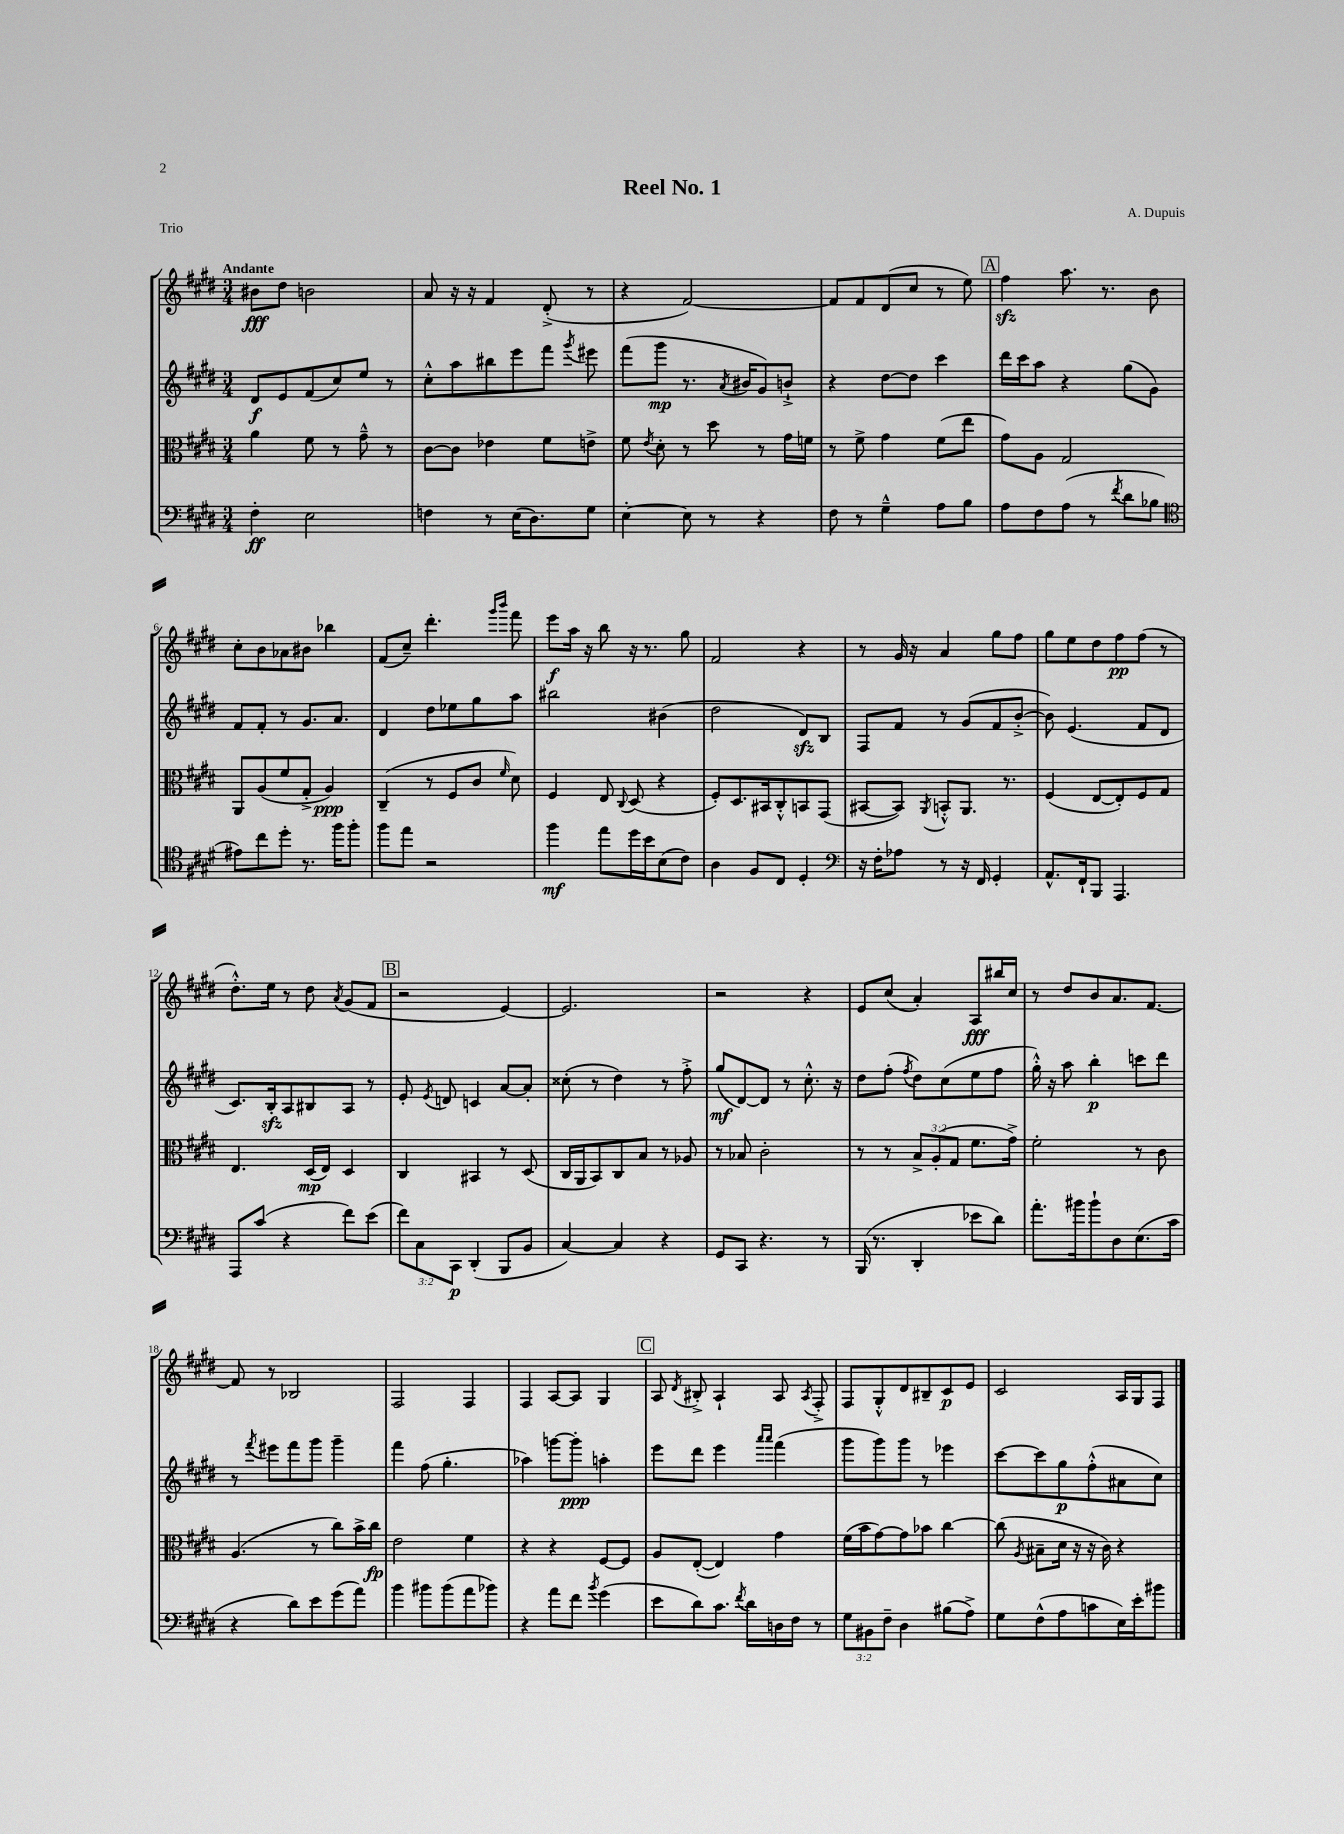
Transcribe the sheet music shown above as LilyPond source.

\header { title = "Reel No. 1" composer = "A. Dupuis" piece = "Trio" }
<<
\new StaffGroup <<
\new Staff = "s0" {
    \clef treble \key e \major \numericTimeSignature \time 3/4 \tempo "Andante"
    \autoBeamOff bis'8[\fff dis''8] b'2 |
    a'8 r16 r16 fis'4 dis'8-.->( r8 |
    r4 fis'2~) |
    fis'8[ fis'8 dis'8( cis''8] r8 e''8) |
    \mark \markup { \box "A" } fis''4\sfz a''8. r8. b'8 |
    cis''8[-. b'8 aes'8 bis'8] bes''4 |
    fis'8[( cis''8]--) dis'''4.-. \grace { gis'''16[ b'''16] } fis'''8 |
    e'''8[\f a''16] r16 b''8 r16 r8. gis''8 |
    fis'2 r4 |
    r8 gis'16 r16 a'4 gis''8[ fis''8] |
    gis''8[ e''8 dis''8 fis''8\pp fis''8]( r8 |
    dis''8.[-.-^) e''16] r8 dis''8 \acciaccatura { a'8 } gis'8[( fis'8] |
    \mark \markup { \box "B" } r2 e'4~) |
    e'2. |
    r2 r4 |
    e'8[ cis''8]( a'4-.) a8[\fff bis''16 cis''16] |
    r8 dis''8[ b'8 a'8. fis'8.]~ |
    fis'8 r8 bes2 |
    fis2 fis4 |
    fis4 a8[~ a8] gis4 |
    \mark \markup { \box "C" } a8 \acciaccatura { dis'8 } bis8-.-> a4-! a8 \acciaccatura { a8 } fis8-.-> |
    fis8[ gis8-.-^ dis'8 bis8-- cis'8\p e'8] |
    cis'2 a16[ gis16 fis8] \bar "|." |
}
\new Staff = "s1" {
    \clef treble \key e \major \numericTimeSignature \time 3/4
    \autoBeamOff dis'8[\f e'8 fis'8( cis''8) e''8] r8 |
    cis''8[-.-^ a''8 bis''8 e'''8 fis'''8] \acciaccatura { gis'''8 } eis'''8 |
    fis'''8[( gis'''8]\mp r8. \acciaccatura { a'8 } bis'16[ gis'8) b'8]-!-> |
    r4 dis''8[~ dis''8] cis'''4 |
    \mark \markup { \box "A" } dis'''16[ cis'''16 a''8] r4 gis''8[( gis'8]) |
    fis'8[ fis'8]-. r8 gis'8.[ a'8.] |
    dis'4 dis''8[ ees''8 gis''8 a''8] |
    bis''2 bis'4( |
    dis''2 dis'8[\sfz) b8] |
    fis8[ fis'8] r8 gis'8[( fis'8 b'8]~-.-> |
    b'8) e'4.( fis'8[ dis'8] |
    cis'8.[) b16-.\sfz a8 bis8 a8] r8 |
    \mark \markup { \box "B" } e'8-. \acciaccatura { e'8 } d'8 c'4 a'8[~ a'8]-. |
    cisis''8-.( r8 dis''4) r8 fis''8-.-> |
    gis''8[\mf( dis'8~) dis'8] r8 cis''8.-.-^ r16 |
    dis''8[ fis''8]-.( \acciaccatura { fis''8 } dis''8[) cis''8( e''8 fis''8] |
    gis''16-.-^) r16 a''8 b''4-.\p c'''8[ dis'''8] |
    r8 \acciaccatura { fis'''8 } eis'''8[ fis'''8 gis'''8] gis'''4-- |
    fis'''4 fis''8( gis''4.-. |
    aes''4) g'''8[~ g'''8]-.\ppp a''4-. |
    \mark \markup { \box "C" } e'''8[ dis'''8] e'''4 \grace { a'''16[ a'''16] } fis'''4( |
    gis'''8[ gis'''8) gis'''8] r8 ees'''4 |
    cis'''8[~ cis'''8 gis''8\p fis''8-.-^( ais'8 cis''8]) \bar "|." |
}
\new Staff = "s2" {
    \clef alto \key e \major \numericTimeSignature \time 3/4 \override Staff.TupletNumber.text = #tuplet-number::calc-fraction-text
    \autoBeamOff a'4 fis'8 r8 gis'8---^ r8 |
    cis'8[~ cis'8] ees'4 fis'8[ e'8]-> |
    fis'8 \acciaccatura { e'8 } dis'8-. r8 dis''8 r8 gis'16[ f'16] |
    r8 fis'8-> gis'4 fis'8[( e''8] |
    \mark \markup { \box "A" } gis'8[) a8] gis2 |
    a,8[ a8( fis'8 gis8]-.-> a4\ppp) |
    cis4--( r8 fis8[ cis'8] \grace { fis'16 } dis'8) |
    fis4 e8 \appoggiatura { cis8 } dis8( r4 |
    fis8[-.) dis8. bis,16 cis8-.-^ b,8 gis,8]( |
    bis,8[~ bis,8]) \acciaccatura { a,8 } b,8[-.-^ a,8.] r8. |
    fis4( e8[~ e8-.) fis8 gis8] |
    e4. dis16[\mp( e16]) dis4 |
    \mark \markup { \box "B" } cis4 bis,4 r8 dis8( |
    cis16[ a,16 b,8) cis8 b8] r8 aes8 |
    r8 bes8 cis'2-. |
    r8 r8 \tuplet 3/2 { b8[-> a8-.( gis8] } fis'8.[ gis'16]->) |
    fis'2-. r8 cis'8 |
    a4.( r8 cis''8[) b'16-> cis''16]\fp |
    e'2 fis'4 |
    r4 r4 fis8[~ fis8] |
    \mark \markup { \box "C" } a8[ e8]~-.( e4) gis'4 |
    fis'16[( b'16 gis'8~) gis'8 bes'8] cis''4~ |
    cis''8( \acciaccatura { a8 } bis8[-- dis'16] r16 r16 cis'16) r4 \bar "|." |
}
\new Staff = "s3" {
    \clef bass \key e \major \numericTimeSignature \time 3/4 \override Staff.TupletNumber.text = #tuplet-number::calc-fraction-text
    \autoBeamOff fis4-.\ff e2 |
    f4 r8 e16[( dis8.) gis8] |
    e4~-. e8 r8 r4 |
    fis8 r8 gis4---^ a8[ b8] |
    \mark \markup { \box "A" } a8[ fis8 a8]( r8 \acciaccatura { fis'8 } dis'8[ bes8] |
    \clef tenor eis'8[) cis''8 dis''8]-. r8. fis''16[ fis''8]-. |
    fis''8[ e''8] r2 |
    fis''4\mf e''8[ dis''16 b'16 b8( cis'8]) |
    a4 fis8[ cis8] dis4-. |
    \clef bass r16 fis16[-. aes8] r8 r16 fis,16 gis,4-. |
    a,8.[-^ fis,16-! b,,8] a,,4. |
    a,,8[ cis'8]( r4 fis'8[) e'8]( |
    \mark \markup { \box "B" } \tuplet 3/2 { fis'8[) cis8 cis,8]\p } dis,4-.( b,,8[ b,8] |
    cis4~) cis4 r4 |
    gis,8[ cis,8] r4. r8 |
    b,,16( r8. dis,4-. ees'8[ dis'8]) |
    a'8.[-. bis'16 bis'8-! dis8 e8.( cis'16] |
    r4 dis'8[) e'8 gis'8( a'8]) |
    b'4 bis'8[ bis'8( a'8 bes'8]) |
    r4 a'8[ fis'8] \acciaccatura { b'8 } gis'4( |
    \mark \markup { \box "C" } e'8[ dis'8) cis'8.] \acciaccatura { fis'8 } dis'16[ d16 fis16] r8 |
    \tuplet 3/2 { gis8[ bis,8 fis8]-- } dis4 bis8[( a8]->) |
    gis8[ fis8-^( a8 c'8 e16) e'16-. bis'8] \bar "|." |
}
>>
>>
